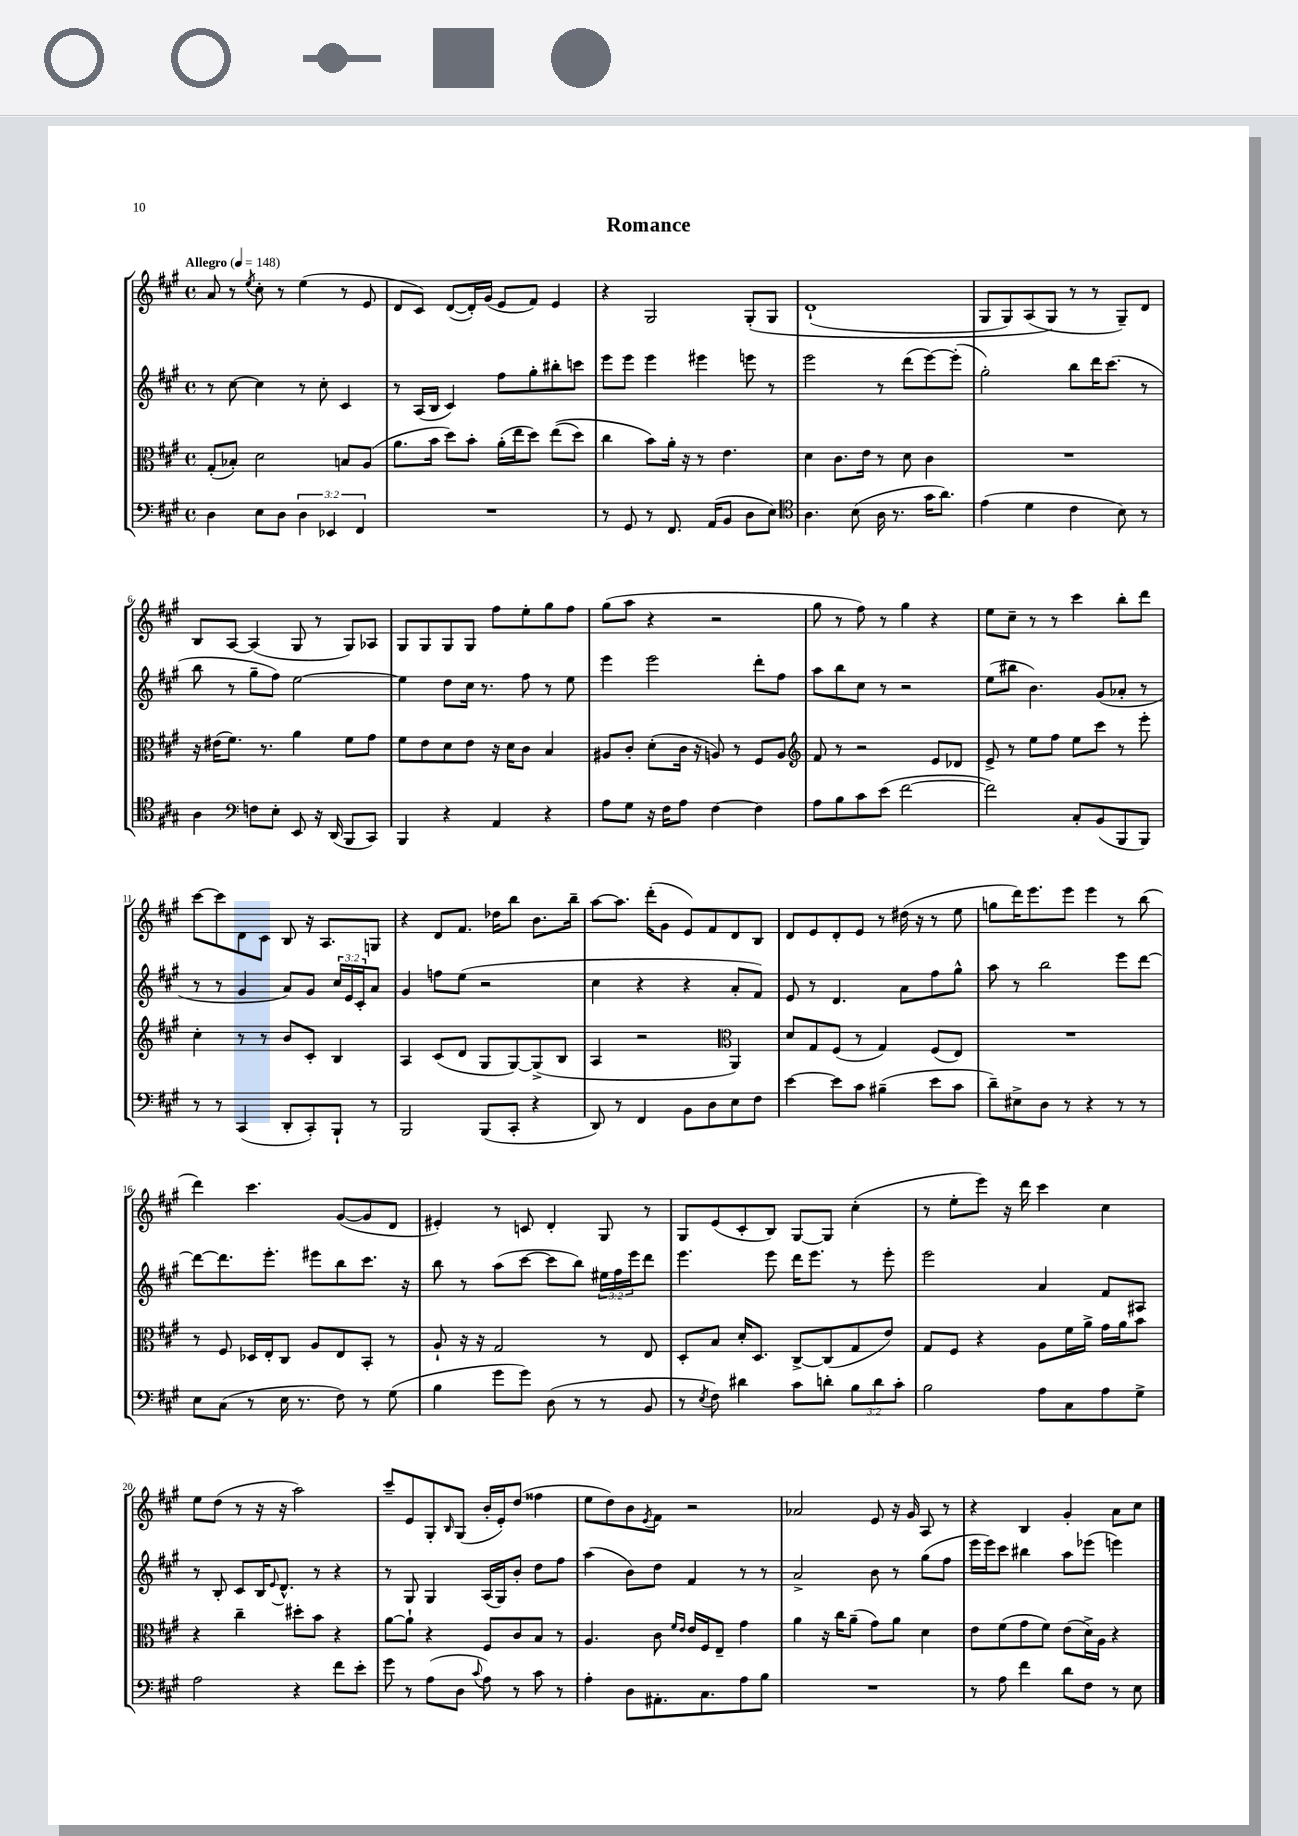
\header { title = "Romance" }
<<
\new StaffGroup <<
\new Staff = "s0" {
    \clef treble \key a \major \defaultTimeSignature \time 4/4 \tempo "Allegro" 4 = 148
    a'8 r8 \acciaccatura { e''8 } cis''8-. r8 e''4( r8 e'8 |
    d'8 cis'8) d'8~( d'16-.) gis'16( e'8 fis'8) e'4 |
    r4 gis2 gis8-.\( gis8 |
    d'1-!( |
    gis8 gis8) a8( gis8\) r8 r8 gis8--) d'8 |
    b8 a8~ a4( gis8 r8 gis8) aes8 |
    gis8 gis8 gis8 gis8 fis''8 e''8-. gis''8 fis''8 |
    gis''8( a''8 r4 r2 |
    gis''8 r8 fis''8) r8 gis''4 r4 |
    e''8 cis''8-- r8 r8 cis'''4 b''8-. d'''8 |
    cis'''8~ cis'''8 d'8 cis'8 b8 r16 a8. g8 |
    r4 d'8 fis'8. des''16 b''8 b'8. b''16-- |
    a''8~ a''8. d'''16-.( gis'8 e'8) fis'8 d'8 b8 |
    d'8 e'8 d'8-. e'8 r8 dis''16( r16 r8 e''8 |
    g''8 d'''16) e'''8. e'''8 e'''4 r8 b''8( |
    d'''4) cis'''4. gis'8~( gis'8 d'8 |
    eis'4-.) r8 c'8 d'4-. gis8 r8 |
    gis8 e'8( cis'8-. b8) gis8~ gis8 cis''4-.( |
    r8 e''8-. e'''8) r16 d'''16 cis'''4 cis''4 |
    e''8 d''8( r8 r16 r16 a''2) |
    cis'''8-- e'8 gis8-. \grace { b16 } gis8( b'16-. e'16-.) d''8( fisis''4 |
    e''8 d''8) b'8 \acciaccatura { e'8 } fis'8 r2 |
    aes'2 e'8 r16 gis'16 a8 r8 |
    r4 b4 gis'4-. a'8 cis''8 \bar "|." |
}
\new Staff = "s1" {
    \clef treble \key a \major \defaultTimeSignature \time 4/4 \override Staff.TupletNumber.text = #tuplet-number::calc-fraction-text
    r8 cis''8~ cis''4 r8 cis''8-. cis'4 |
    r8 a16( b16 cis'4) fis''8 gis''8-. bis''8-. c'''8 |
    e'''8 e'''8 e'''4 eis'''4 e'''8 r8 |
    e'''2 r8 d'''8( e'''8~) e'''8-.( |
    gis''2-.) b''8 d'''16 cis'''8.( r8 |
    b''8 r8 gis''8-- fis''8) e''2~ |
    e''4 d''8 cis''16 r8. fis''8 r8 e''8 |
    e'''4 e'''2 d'''8-. fis''8 |
    a''8 b''8 cis''8 r8 r2 |
    e''8( bis''8 b'4.) gis'8( aes'8-. r8 |
    r8 r8 gis'4 a'8) gis'8 \tuplet 3/2 { cis''16 e'16 cis'16-. } a'8 |
    gis'4 f''8 e''8( r2 |
    cis''4 r4 r4 a'8-. fis'8) |
    e'8 r8 d'4. a'8 fis''8 gis''8-^ |
    a''8 r8 b''2 e'''8 d'''8~ |
    d'''8~ d'''8. e'''8.-. eis'''8 b''8 cis'''8. r16 |
    b''8 r8 a''8( cis'''8~ cis'''8 b''8) \tuplet 3/2 { eis''16 fis''16 e'''16 } d'''8 |
    e'''4. e'''8 d'''16 e'''8. r8 e'''8-. |
    e'''2 a'4 fis'8 ais8 |
    r8 b8-. cis'8 b16 \appoggiatura { e'8 } d'8.-^ r8 r4 |
    r8 gis8 gis4 a16( gis16) b'8-. d''8 fis''8 |
    a''4( b'8) d''8 fis'4 r8 r8 |
    a'2-> b'8 r8 gis''8( fis''8 |
    e'''16 e'''16) cis'''8 bis''4 a''8 ees'''8( e'''4) \bar "|." |
}
\new Staff = "s2" {
    \clef alto \key a \major \defaultTimeSignature \time 4/4
    gis8-.( bes8-.) d'2 b8 a8( |
    a'8. b'16 d''8) b'8-. a'16-.( e''16 d''8) e''8(\( d''8) |
    cis''4 b'8\) a'16-. r16 r8 e'4. |
    d'4 cis'8. e'16 r8 d'8 cis'4 |
    R1 |
    r16 eis'16( fis'8.) r8. a'4 fis'8 gis'8 |
    fis'8 e'8 d'8 e'8 r16 d'16 cis'8 b4 |
    ais8 cis'8-. d'8-.( cis'16 r16 a8) r8 fis8 a8 |
    \clef treble fis'8 r8 r2 e'8 des'8 |
    e'8-> r8 e''8 fis''8 e''8 cis'''8 r8 e'''8-. |
    cis''4-. r8 r8 b'8 cis'8-. b4 |
    a4 cis'8( d'8 gis8 gis8~) gis8->( b8 |
    a4 r2 \clef alto a,4) |
    d'8 gis8 fis8( r8 gis4) fis8( e8) |
    R1 |
    r8 fis8 des16 e16-. cis8 a8 e8 b,8-. r8 |
    a8-! r16 r16 gis2 r8 e8 |
    d8-. b8 d'16-. d8. cis8~-> cis8( gis8 e'8) |
    gis8 fis8 r4 a8 fis'16 a'16-> gis'16 a'16 b'8 |
    r4 cis''4-- dis''8-. b'8 r4 |
    a'8~ a'8-! r4 fis8 cis'8 b8 r8 |
    a4. cis'8 \grace { fis'16 e'16 } e'16 fis16 e8-- gis'4 |
    a'4 r16 cis''16 a'8--( gis'8) a'8 d'4 |
    e'8 fis'8( gis'8 fis'8) e'8( d'16->) a16 r4 \bar "|." |
}
\new Staff = "s3" {
    \clef bass \key a \major \defaultTimeSignature \time 4/4 \override Staff.TupletNumber.text = #tuplet-number::calc-fraction-text
    d4 e8 d8 \tuplet 3/2 { d4 ees,4 fis,4 } |
    R1 |
    r8 gis,8 r8 fis,8. a,16( b,8 d8 e8) |
    \clef tenor a4. b8( a16 r8. gis'16 a'8.) |
    e'4( d'4 cis'4 b8) r8 |
    a4 \clef bass f8 e8-. e,8 r16 d,16( b,,8 cis,8) |
    b,,4 r4 a,4 r4 |
    a8 gis8 r16 fis16 a8 fis4~ fis4 |
    a8 b8 cis'8 e'8( fis'2~ |
    fis'2) cis8-. b,8( b,,8 b,,8) |
    r8 r8 cis,4( d,8-. cis,8-.) b,,8-! r8 |
    b,,2 b,,8( cis,8-. r4 |
    d,8) r8 fis,4 b,8 d8 e8 fis8 |
    e'4~ e'8 cis'8 bis4--( e'8 cis'8 |
    d'8--) eis8-> d8 r8 r4 r8 r8 |
    e8 cis8( r8 e16 r8. fis8) r8 gis8( |
    b4 gis'8 gis'8) d8( r8 r8 b,8 |
    r8 \acciaccatura { e8 } fis8) dis'4 cis'8 d'8-. \tuplet 3/2 { b8 d'8 cis'8-. } |
    b2 a8 cis8 a8 gis8-> |
    a2 r4 fis'8 e'8-. |
    gis'8 r8 a8( d8 \appoggiatura { cis'8 } a8) r8 cis'8 r8 |
    a4-. d8 ais,8.-. cis8. a8 b8 |
    R1 |
    r8 a8 fis'4 d'8 fis8 r8 e8 \bar "|." |
}
>>
>>
